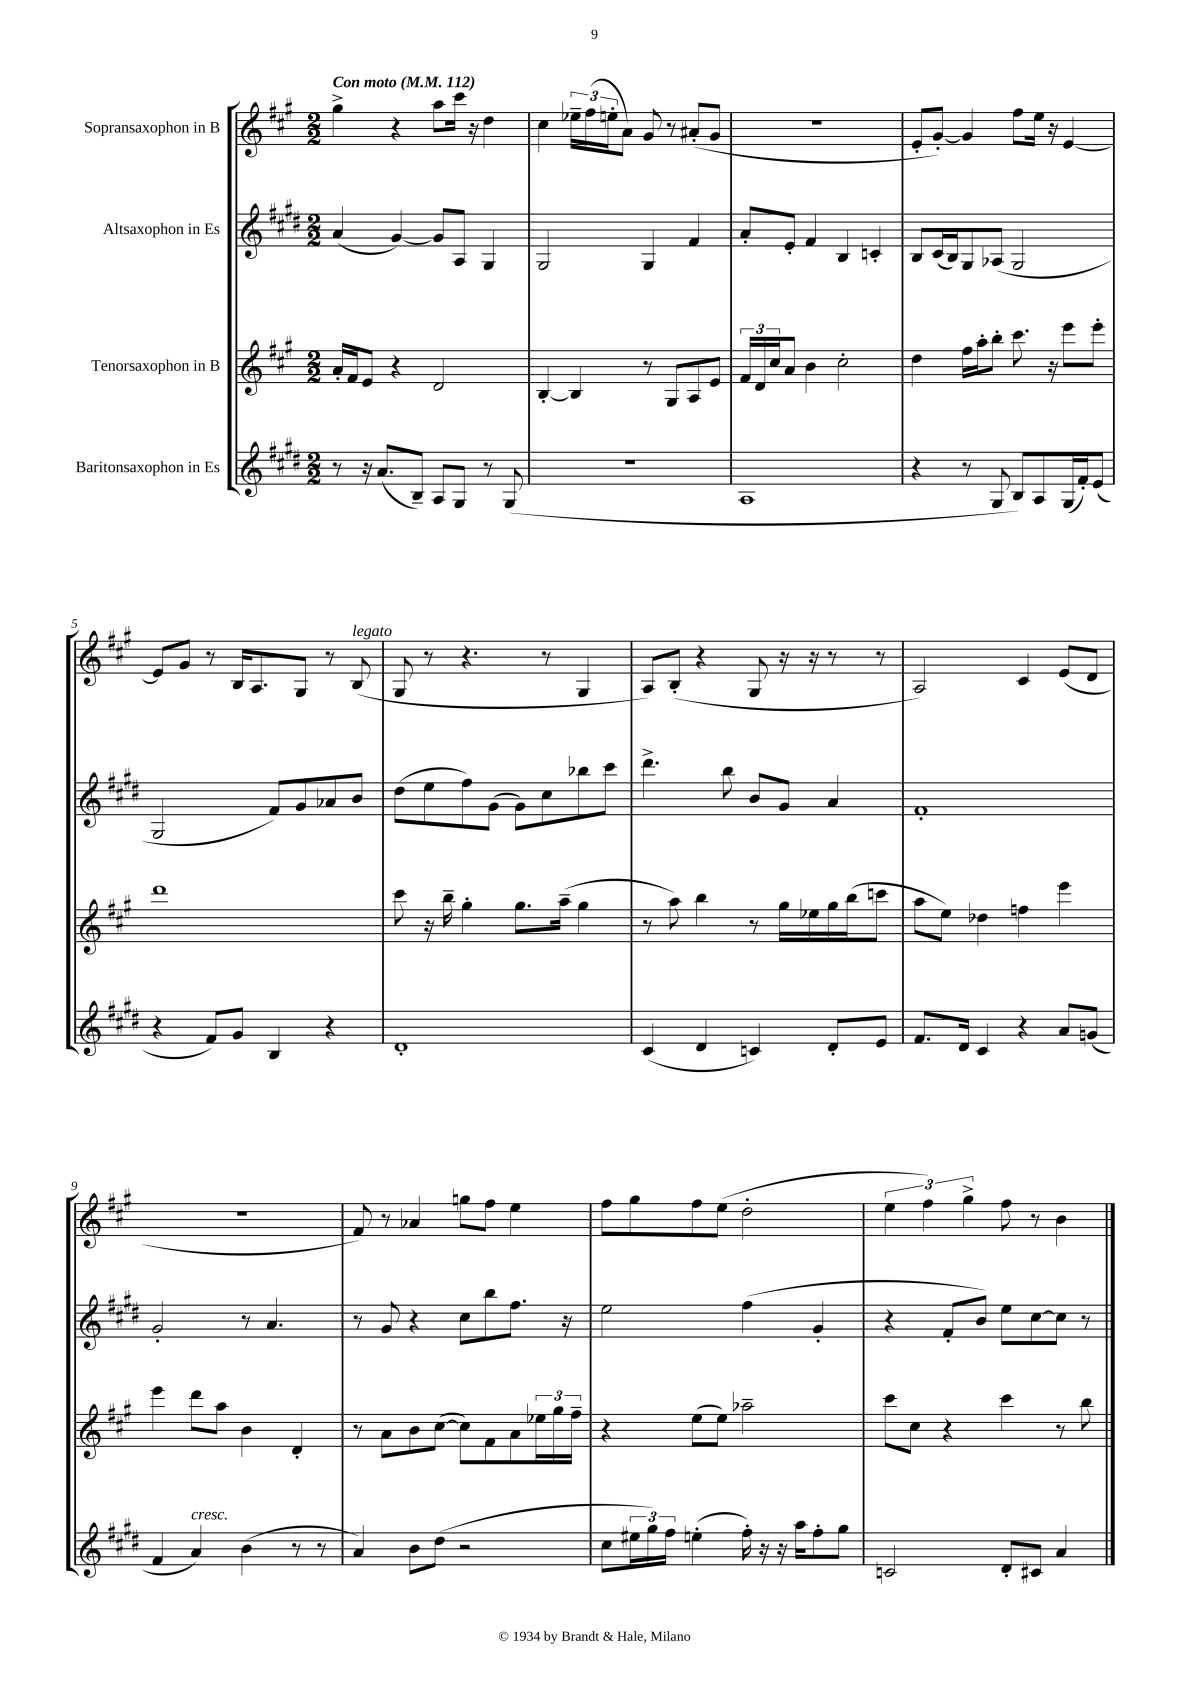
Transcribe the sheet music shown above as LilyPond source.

<<
\new StaffGroup <<
\new Staff = "s0" \with { instrumentName = "Sopransaxophon in B" } {
    \clef treble \key a \major \numericTimeSignature \time 2/2 \tempo "Con moto" 4 = 112
    gis''4-> r4 a''8 cis'''16 r16 d''4 |
    cis''4 \tuplet 3/2 { ees''16-- fis''16( e''16-. } a'8) gis'8 r8 ais'8-.( gis'8 |
    r1 |
    e'8-. gis'8~-.) gis'4 fis''8 e''16 r16 e'4~ |
    e'8 gis'8 r8 b16 a8. gis8 r8 b8^\markup { \italic "legato" }( |
    gis8 r8 r4. r8 gis4 |
    a8) b8-.( r4 gis8 r16 r16 r8 r8 |
    a2) cis'4 e'8( d'8 |
    R1 |
    fis'8) r8 aes'4 g''8 fis''8 e''4 |
    fis''8 gis''8 fis''8 e''8( d''2-. |
    \tuplet 3/2 { e''4 fis''4) gis''4-> } fis''8 r8 b'4 \bar "|." |
}
\new Staff = "s1" \with { instrumentName = "Altsaxophon in Es" } {
    \clef treble \key e \major \numericTimeSignature \time 2/2
    a'4( gis'4~) gis'8 a8 gis4 |
    gis2 gis4 fis'4 |
    a'8-. e'8-. fis'4 b4 c'4-. |
    b8 cis'16( b16) gis8 aes8( gis2 |
    gis2 fis'8) gis'8 aes'8 b'8 |
    dis''8( e''8 fis''8) gis'8( gis'8) cis''8 bes''8 cis'''8 |
    dis'''4.-> b''8 b'8 gis'8 a'4 |
    fis'1-. |
    gis'2-. r8 a'4. |
    r8 gis'8 r4 cis''8 b''8 fis''8. r16 |
    e''2 fis''4( gis'4-. |
    r4 fis'8-. b'8) e''8 cis''8~ cis''8 r8 \bar "|." |
}
\new Staff = "s2" \with { instrumentName = "Tenorsaxophon in B" } {
    \clef treble \key a \major \numericTimeSignature \time 2/2
    a'16-. fis'16 e'8 r4 d'2 |
    b4~-. b4 r8 gis8 a8 e'8 |
    \tuplet 3/2 { fis'16 d'16 cis''16 } a'8 b'4 cis''2-. |
    d''4 fis''16 a''16-. b''8-. cis'''8. r16 e'''8 e'''8-. |
    d'''1 |
    cis'''8 r16 b''16-- gis''4-. gis''8. a''16--( gis''4 |
    r8 a''8) b''4 r8 gis''16 ees''16 gis''16 b''16( c'''8 |
    a''8 e''8) des''4 f''4 e'''4 |
    e'''4 d'''8 a''8 b'4 d'4-. |
    r8 a'8 b'8 cis''8~( cis''8) fis'8 a'8 \tuplet 3/2 { ees''16 gis''16 fis''16-- } |
    r4 e''8( e''8) aes''2-- |
    cis'''8 cis''8 r4 cis'''4 r8 b''8 \bar "|." |
}
\new Staff = "s3" \with { instrumentName = "Baritonsaxophon in Es" } {
    \clef treble \key e \major \numericTimeSignature \time 2/2
    r8 r16 a'8.( b8--) a8 gis8 r8 gis8( |
    R1 |
    a1 |
    r4 r8 gis8 b8) a8 gis16( fis'16-.) e'8( |
    r4 fis'8) gis'8 b4 r4 |
    dis'1-. |
    cis'4( dis'4 c'4) dis'8-. e'8 |
    fis'8. dis'16 cis'4 r4 a'8 g'8( |
    fis'4 a'4^\markup { \italic "cresc." }) b'4( r8 r8 |
    a'4) b'8 dis''8( r2 |
    cis''8 \tuplet 3/2 { eis''16 gis''16) fis''16 } e''4-.( fis''16-.) r16 r16 a''16 fis''8-. gis''8 |
    c'2 dis'8-. cis'8 a'4 \bar "|." |
}
>>
>>
